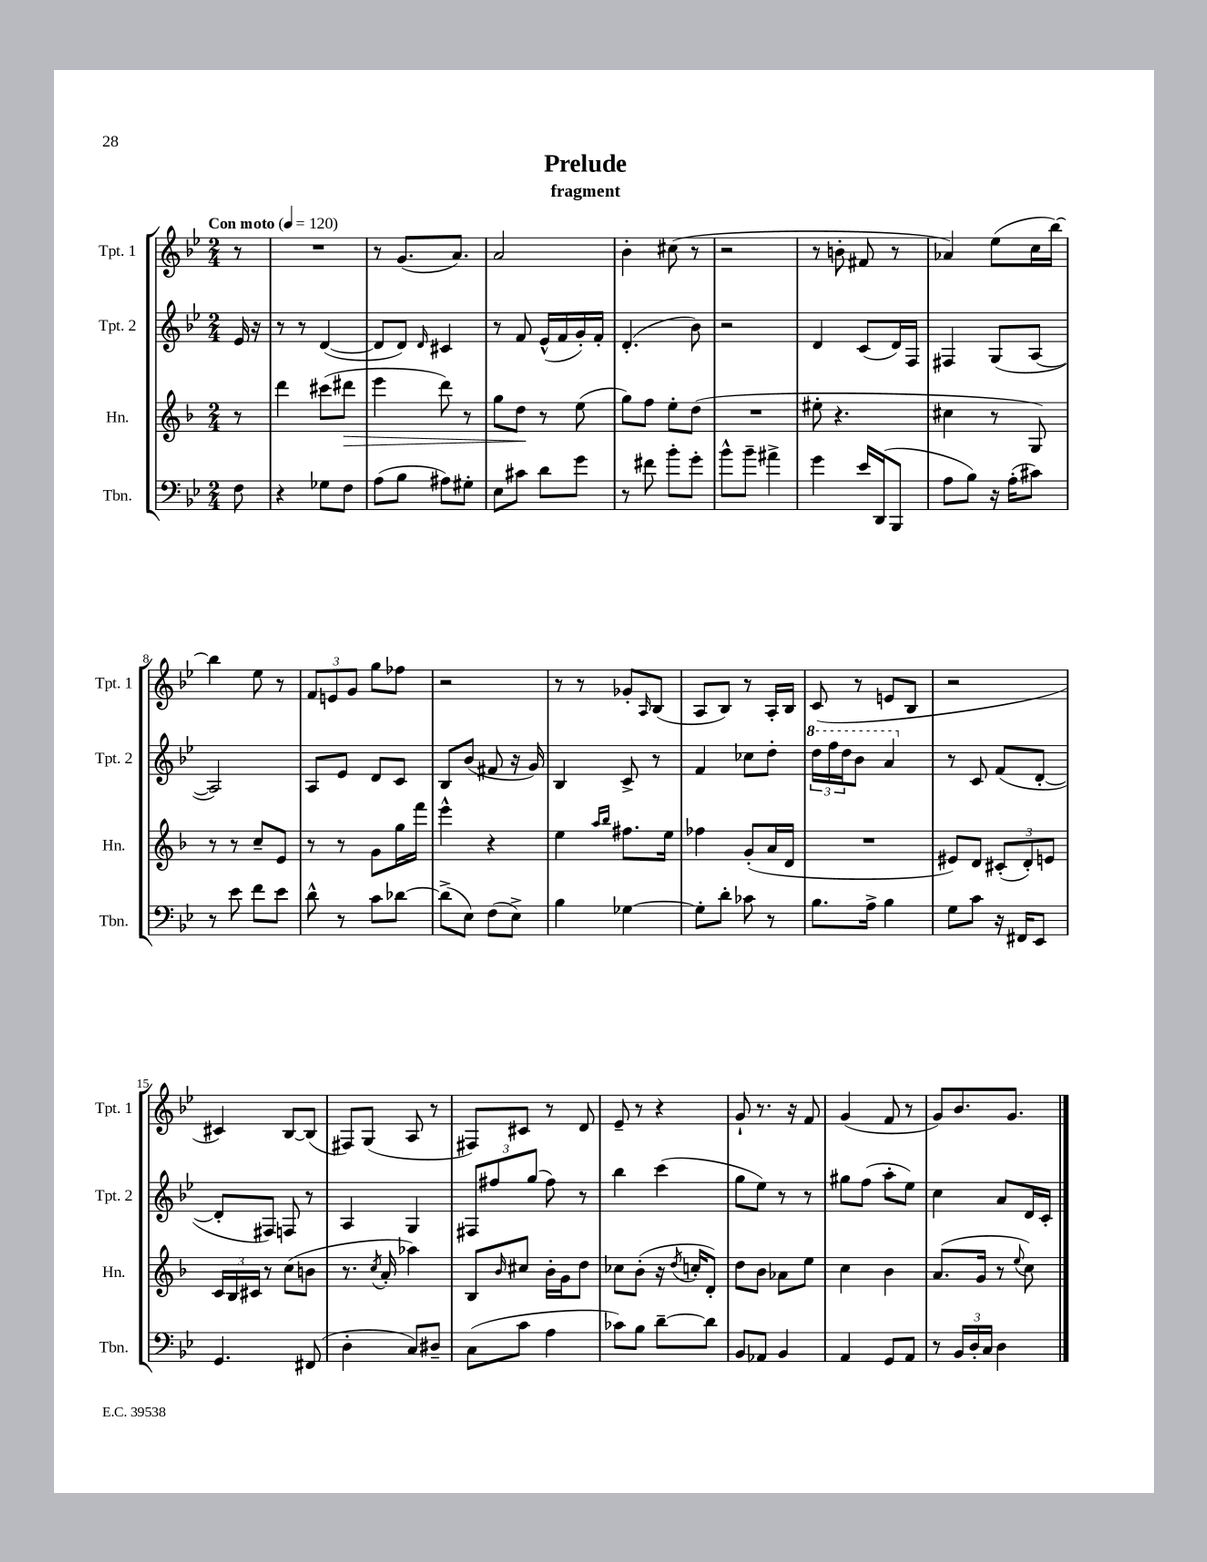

**kern	**kern	**kern	**kern
*staff4	*staff3	*staff2	*staff1
*clefF4	*clefG2	*clefG2	*clefG2
*k[b-e-]	*k[b-]	*k[b-e-]	*k[b-e-]
*M2/4	*M2/4	*M2/4	*M2/4
*MM120	*MM120	*MM120	*MM120
8F\	8r	16e-/	8r
.	.	16r	.
=	=	=	=
4r	4ddd\	8r	2r
.	.	8r	.
8G-\L	(8ccc#\L	([4d/	.
8F\J	8ddd#\J	.	.
=	=	=	=
(8A\L	4eee\	8d/]L	8r
8B-\J	.	8d/J)	(8.g/L
.	.	16qqd/	.
8A#\L)	8ddd\)	4c#/	.
.	.	.	8.a/J)
8G#'\J	8r	.	.
=	=	=	=
8E-\L	8gg\L	8r	2a/
8c#\J	8dd\J	8f/	.
8d\L	8r	(16e-^^/LL	.
.	.	16f/	.
8g\J	(8ee\	16g'/)	.
.	.	16f'/JJ	.
=	=	=	=
8r	8gg\L)	(4.d'/	4b-'\
8f#\	8ff\J	.	.
8b-'\L	8ee'\L	.	(8cc#\
8g'\J	(8dd\J	8b-\)	8r
=	=	=	=
8b-^^\L	2r	2r	2r
8b-~\J	.	.	.
4a#^\	.	.	.
=	=	=	=
4g\	8ee#'\	4d/	8r
.	4.r	.	8b'\
16e-/LL	.	(8c/L	8f#/
(16DD/J	.	.	.
8BBB-/J	.	16d/L)	8r
.	.	16F/JJ	.
=	=	=	=
8A\L	4cc#\	4F#/	4a-/)
8B-\J)	.	.	.
16r	8r	(8G/L	(8ee-\L
(16A'\LK	.	.	.
8c#\J)	8G/)	[8A/J	16cc\L
.	.	.	[16bb-\JJ)
=	=	=	=
8r	8r	2A/])	4bb-\]
8e-\	8r	.	.
8f\L	8cc~/L	.	8ee-\
8e-\J	8e/J	.	8r
=	=	=	=
8d^^\	8r	8A/L	12f/L
.	.	.	12e/
8r	8r	8e-/J	.
.	.	.	12g/J
8c\L	8g\L	8d/L	8gg\L
[8d-\J	16gg\L	8c/J	8ff-\J
.	16fff\JJ	.	.
=	=	=	=
(8d-^\]L	4eee^^\	8B-/L	2r
8E-\J)	.	(8b-/J	.
(8F\L	4r	8f#/	.
8E-^\J)	.	16r	.
.	.	16g/)	.
=	=	=	=
4B-\	4ee\	4B-/	8r
.	.	.	8r
.	16qqaa/LL	.	.
.	16qqbb-/JJ	.	.
[4G-\	8.ff#\L	8c^/	8g-'/L
.	.	.	16qqA/
.	.	8r	(8B-/J
.	16ee\Jk	.	.
=	=	=	=
8G-'\]L	4ff-\	4f/	8A/L
8d'\J	.	.	8B-/J)
8c-\	(8g'/L	8cc-\L	8r
8r	16a/L	8dd'\J	16A'/LL
.	16d/JJ	.	16B-/JJ
=	=	=	=
8.B-\L	2r	24ddd\LL	(8c/
.	.	24fff\	.
.	.	24ddd\J	.
.	.	8bb-\J	8r
16A^\Jk	.	.	.
4B-\	.	4aa/	8e/L
.	.	.	8B-/J
=	=	=	=
8G\L	8e#/L)	8r	2r
8c\J	8d/J	8c/	.
16r	(12c#'/L	(8f/L	.
16FF#/LK	.	.	.
.	12d'/)	.	.
8EE-/J	.	[8d'/J	.
.	12e/J	.	.
=	=	=	=
4.GG/	24c/LL	8d'/]L	4c#/)
.	24B-/	.	.
.	24c#/JJ	.	.
.	8r	8F#/J)	.
.	(8cc\L	8F/	[8B-/L
(8FF#/	8b\J	8r	(8B-/]J
=	=	=	=
4D'\	8.r	4A/	8F#/L)
.	.	.	(8G/J
.	8qcc/	.	.
.	16a'/	.	.
8C/L)	4aa-\)	4G/	8A/
8D#~/J	.	.	8r
=	=	=	=
(8C\L	8B-/L	12F#/L	8F#/L)
.	.	12ff#/	.
.	16qqb-/	.	.
8c\J	8cc#/J	.	8c#/J
.	.	(12gg/J	.
4A\	16b-'\LL	8ff#\)	8r
.	16g\J	.	.
.	8dd\J	8r	8d/
=	=	=	=
8c-\L)	8cc-\L	4bb-\	8e-~/
8B-\J	(8b-'\J	.	8r
[8d~\L	16r	(4ccc\	4r
.	8qdd/	.	.
.	16cc'/LK	.	.
8d\]J	8d'/J)	.	.
=	=	=	=
8BB-/L	8dd\L	8gg\L	8g`/
8AA-/J	8b-\J	8ee-\J)	8.r
4BB-/	8a-\L	8r	.
.	.	.	16r
.	8ee\J	8r	8f/
=	=	=	=
4AA/	4cc\	8gg#\L	(4g/
.	.	(8ff\J	.
8GG/L	4b-\	8aa'\L	8f/
8AA/J	.	8ee-\J)	8r
=	=	=	=
8r	(8.a/L	4cc\	8g/L)
24BB-/LL	.	.	8.b-/
24D'/	.	.	.
.	16g/Jk	.	.
24C/JJ	.	.	.
4D\	8r	8a/L	.
.	.	.	8.g/J
.	8qqee/	.	.
.	8cc\)	16d/L	.
.	.	16c'/JJ	.
==	==	==	==
*-	*-	*-	*-
